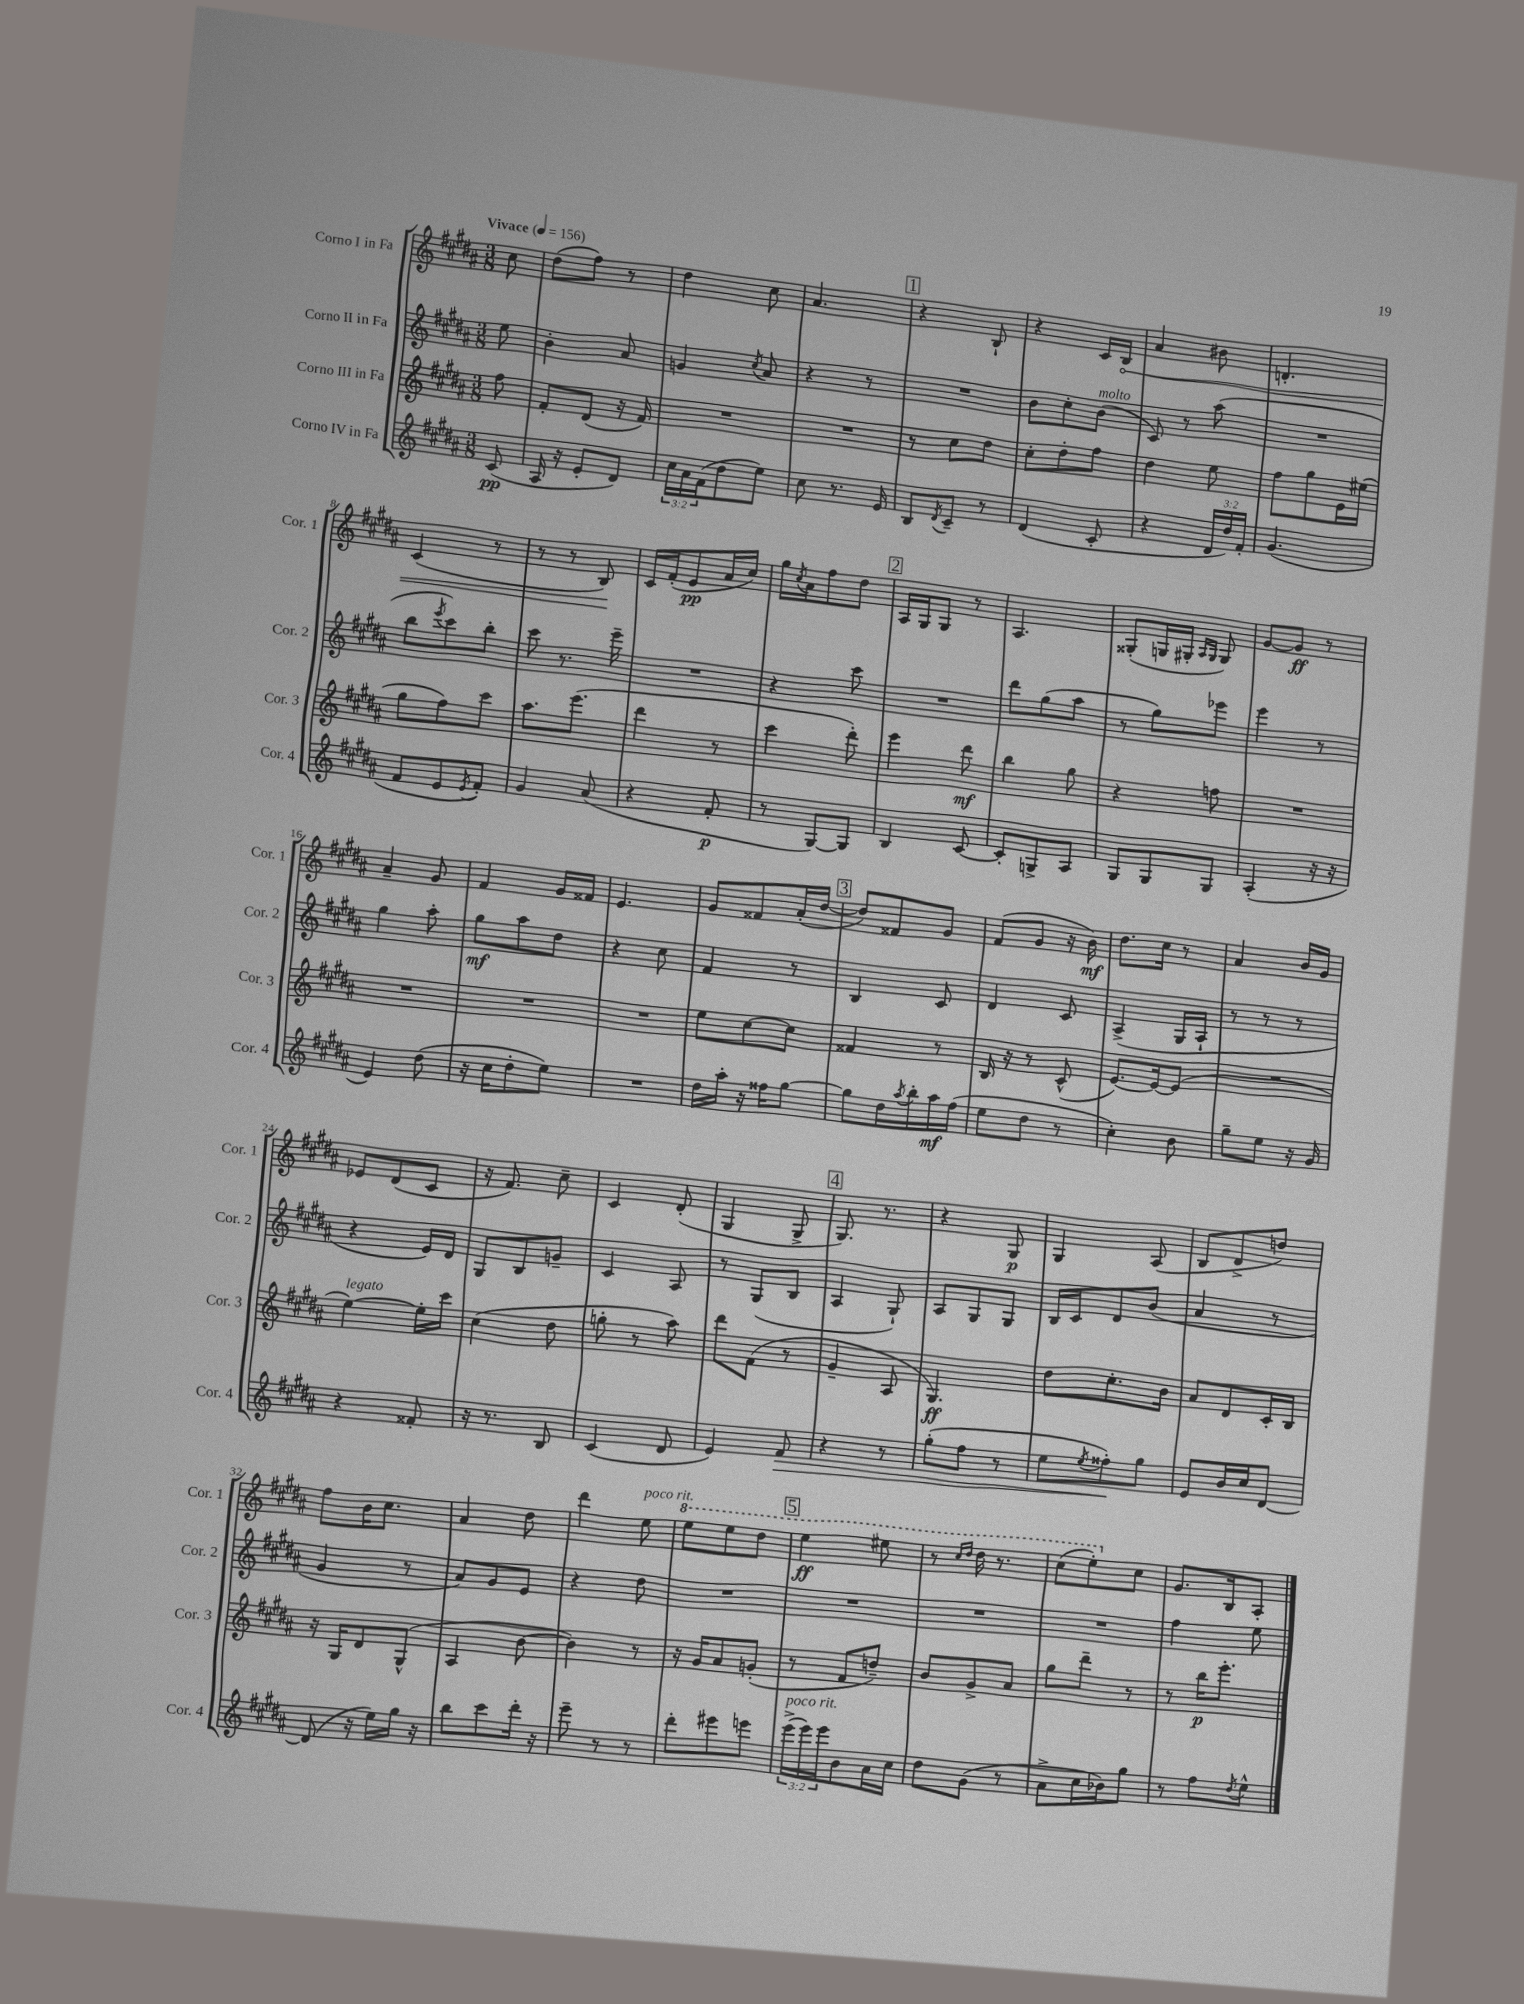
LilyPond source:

<<
\new StaffGroup <<
\new Staff = "s0" \with { instrumentName = "Corno I in Fa" shortInstrumentName = "Cor. 1" } {
    \clef treble \key b \major \numericTimeSignature \time 3/8 \partial 8 \tempo "Vivace" 4 = 156
    cis''8 |
    dis''8( fis''8) r8 |
    dis''4 cis''8 |
    ais'4. |
    \mark \markup { \box "1" } r4 b8-! |
    r4 cis'16 \once \override Hairpin.circled-tip = ##t b16\< |
    ais'4 bis'8 |
    d'4.-. |
    cis'4( r8 |
    r8 r8 b8\!) |
    cis'16 fis'16-.( e'8\pp ais'16 cis''16) |
    gis''16 \acciaccatura { cis''8 } ais'16 fis''8 dis''8 |
    \mark \markup { \box "2" } ais16 gis16 gis8 r8 |
    ais4. |
    gisis8-.( g16 gis16-. \grace { ais16 gis16 } gis8) |
    gis'8~ gis'8\ff r8 |
    ais'4-- gis'8 |
    fis'4 gis'16 fisis'16 |
    e'4. |
    gis'8 fisis'8 ais'16-.( dis''16~ |
    \mark \markup { \box "3" } dis''8) fisis'8 gis'8 |
    fis'8( gis'8 r16 b'16\mf) |
    dis''8. cis''16 r8 |
    ais'4 b'16 gis'16 |
    ees'8 dis'8( cis'8 |
    r16 fis'8.) cis''8-- |
    cis'4 dis'8-.( |
    gis4 gis8-> |
    \mark \markup { \box "4" } gis8.) r8. |
    r4 gis8\p |
    gis4 ais8( |
    b8 dis'8-> d''8) |
    fis''8 b'16 cis''8. |
    ais'4 dis''8 |
    dis'''4 e''8^\markup { \italic "poco rit." } |
    \ottava #1 e'''8 e'''8 dis'''8 |
    \mark \markup { \box "5" } e'''4\ff eis'''8 |
    r8 \grace { cis'''16 dis'''16 } dis'''16 r8. |
    cis'''8( e'''8-.) \ottava #0 cis''8 |
    gis'8. b16 ais8-. \bar "|." |
}
\new Staff = "s1" \with { instrumentName = "Corno II in Fa" shortInstrumentName = "Cor. 2" } {
    \clef treble \key b \major \numericTimeSignature \time 3/8 \partial 8
    e''8 |
    b'4-. ais'8 |
    g'4 \acciaccatura { cis''8 } ais'8 |
    r4 r8 |
    \mark \markup { \box "1" } R4. |
    b'8 cis''8-. b'8^\markup { \italic "molto" }( |
    cis'8) r8 ais''8( |
    R4. |
    b''8 \acciaccatura { e'''8 } cis'''8) b''8-. |
    cis'''8 r8. e'''16-- |
    R4. |
    r4 cis'''8 |
    \mark \markup { \box "2" } R4. |
    dis'''8 gis''8( ais''8 |
    r8 gis''8) ees'''8 |
    e'''4 r8 |
    gis''4 ais''8-. |
    gis''8\mf ais''8 dis''8 |
    r4 cis''8 |
    fis'4 r8 |
    \mark \markup { \box "3" } b4 cis'8 |
    dis'4 cis'8 |
    ais4->( gis16 ais16-! |
    r8 r8 r8 |
    r4 e'16) dis'16 |
    gis8 b8 g'8-- |
    cis'4 ais8 |
    r8 gis8( b8 |
    \mark \markup { \box "4" } ais4 gis8-!) |
    ais8 gis8 gis8 |
    b16 cis'16 dis'8 b'8( |
    ais'4 r8 |
    gis'4 r8 |
    ais'8) gis'8 e'8 |
    r4 dis''8 |
    R4. |
    \mark \markup { \box "5" } R4. |
    R4. |
    R4. |
    fis''4 e''8 \bar "|." |
}
\new Staff = "s2" \with { instrumentName = "Corno III in Fa" shortInstrumentName = "Cor. 3" } {
    \clef treble \key b \major \numericTimeSignature \time 3/8 \partial 8
    fis''8 |
    fis'8-. dis'8( r16 fis'16) |
    R4. |
    R4. |
    \mark \markup { \box "1" } r8 cis''8 dis''8 |
    cis''8-. dis''8-. fis''8 |
    dis''4 e''8 |
    fis''8 gis''8 e'16 eis''16( |
    gis''8 fis''8) cis'''8 |
    ais''8. e'''8.( |
    dis'''4 r8 |
    cis'''4 dis'''8-.) |
    \mark \markup { \box "2" } e'''4 dis'''8\mf |
    b''4 gis''8 |
    r4 f''8 |
    R4. |
    R4. |
    R4. |
    R4. |
    e''8 cis''8~ cis''8 |
    \mark \markup { \box "3" } fisis'4 r8 |
    b16 r16 r8 cis'8-^( |
    e'8.~) e'16~ e'8( |
    R4. |
    e''4~^\markup { \italic "legato" }) e''16-. cis'''16 |
    cis''4( dis''8 |
    g''8-. r8 ais''8) |
    dis'''8 fis'8( r8 |
    \mark \markup { \box "4" } gis'4-- ais8 |
    gis4.\ff) |
    dis''8 cis''8.-. b'16 |
    ais'8 dis'8 cis'16-. b16 |
    r16 gis16 dis'8 gis8-^( |
    ais4 b'8~ |
    b'4) r8 |
    r16 gis'16 ais'8 g'8-.( |
    \mark \markup { \box "5" } r8 fis'8 d''8--) |
    b'8 gis'8-> ais'8 |
    gis''8 dis'''8-- r8 |
    r8 b''16\p e'''8.-. \bar "|." |
}
\new Staff = "s3" \with { instrumentName = "Corno IV in Fa" shortInstrumentName = "Cor. 4" } {
    \clef treble \key b \major \numericTimeSignature \time 3/8 \override Staff.TupletNumber.text = #tuplet-number::calc-fraction-text \partial 8
    cis'8\pp( |
    ais16 r16 e'8-. dis'8) |
    \tuplet 3/2 { cis''16 ais'16 fis'16( } dis''8 e''8) |
    cis''8 r8. e'16 |
    \mark \markup { \box "1" } b8 \acciaccatura { dis'8 } cis'8-- r8 |
    dis'4( cis'8-. |
    r4 \tuplet 3/2 { dis'16 dis''16) fis'16-. } |
    gis'4.( |
    fis'8 e'8 \acciaccatura { e'8 } fis'8-.) |
    gis'4 ais'8( |
    r4 fis'8-.\p |
    r8 gis8~) gis8 |
    \mark \markup { \box "2" } b4 cis'8~ |
    cis'8-. g8-> ais8 |
    gis8 gis8 gis8 |
    ais4-.( r16 r16 |
    e'4) dis''8( |
    r16 cis''16 dis''8-. e''8) |
    R4. |
    dis''16 ais''16-. r16 fisis''16 gis''8~ |
    \mark \markup { \box "3" } gis''8 dis''16 \acciaccatura { ais''8 } b''16-. ais''16\mf fis''16( |
    e''8 dis''8 r8 |
    cis''4-.) b'8 |
    gis''8-- e''8 r16 gis'16 |
    r4 fisis'8-. |
    r16 r8. b8 |
    cis'4( dis'8 |
    e'4) fis'8\> |
    \mark \markup { \box "4" } r4 r8 |
    gis''8-.( fis''8 r8 |
    e''8 \acciaccatura { e''8 } fisis''8-.\!) gis''8 |
    e'8 b'16 cis''16 dis'8~ |
    dis'8( r16 e''16) gis''16 r16 |
    b''8 cis'''8 dis'''16-. r16 |
    e'''8-- r8 r8 |
    dis'''8-. eis'''8 e'''8 |
    \mark \markup { \box "5" } \tuplet 3/2 { e'''16->^\markup { \italic "poco rit." }( e'''16) e'''16 } b'8 ais'16 cis''16 |
    dis''8 gis'8( r8 |
    ais'8-> cis''16 bes'16) gis''8 |
    r8 fis''8 \acciaccatura { dis''8 } e''8-^ \bar "|." |
}
>>
>>
